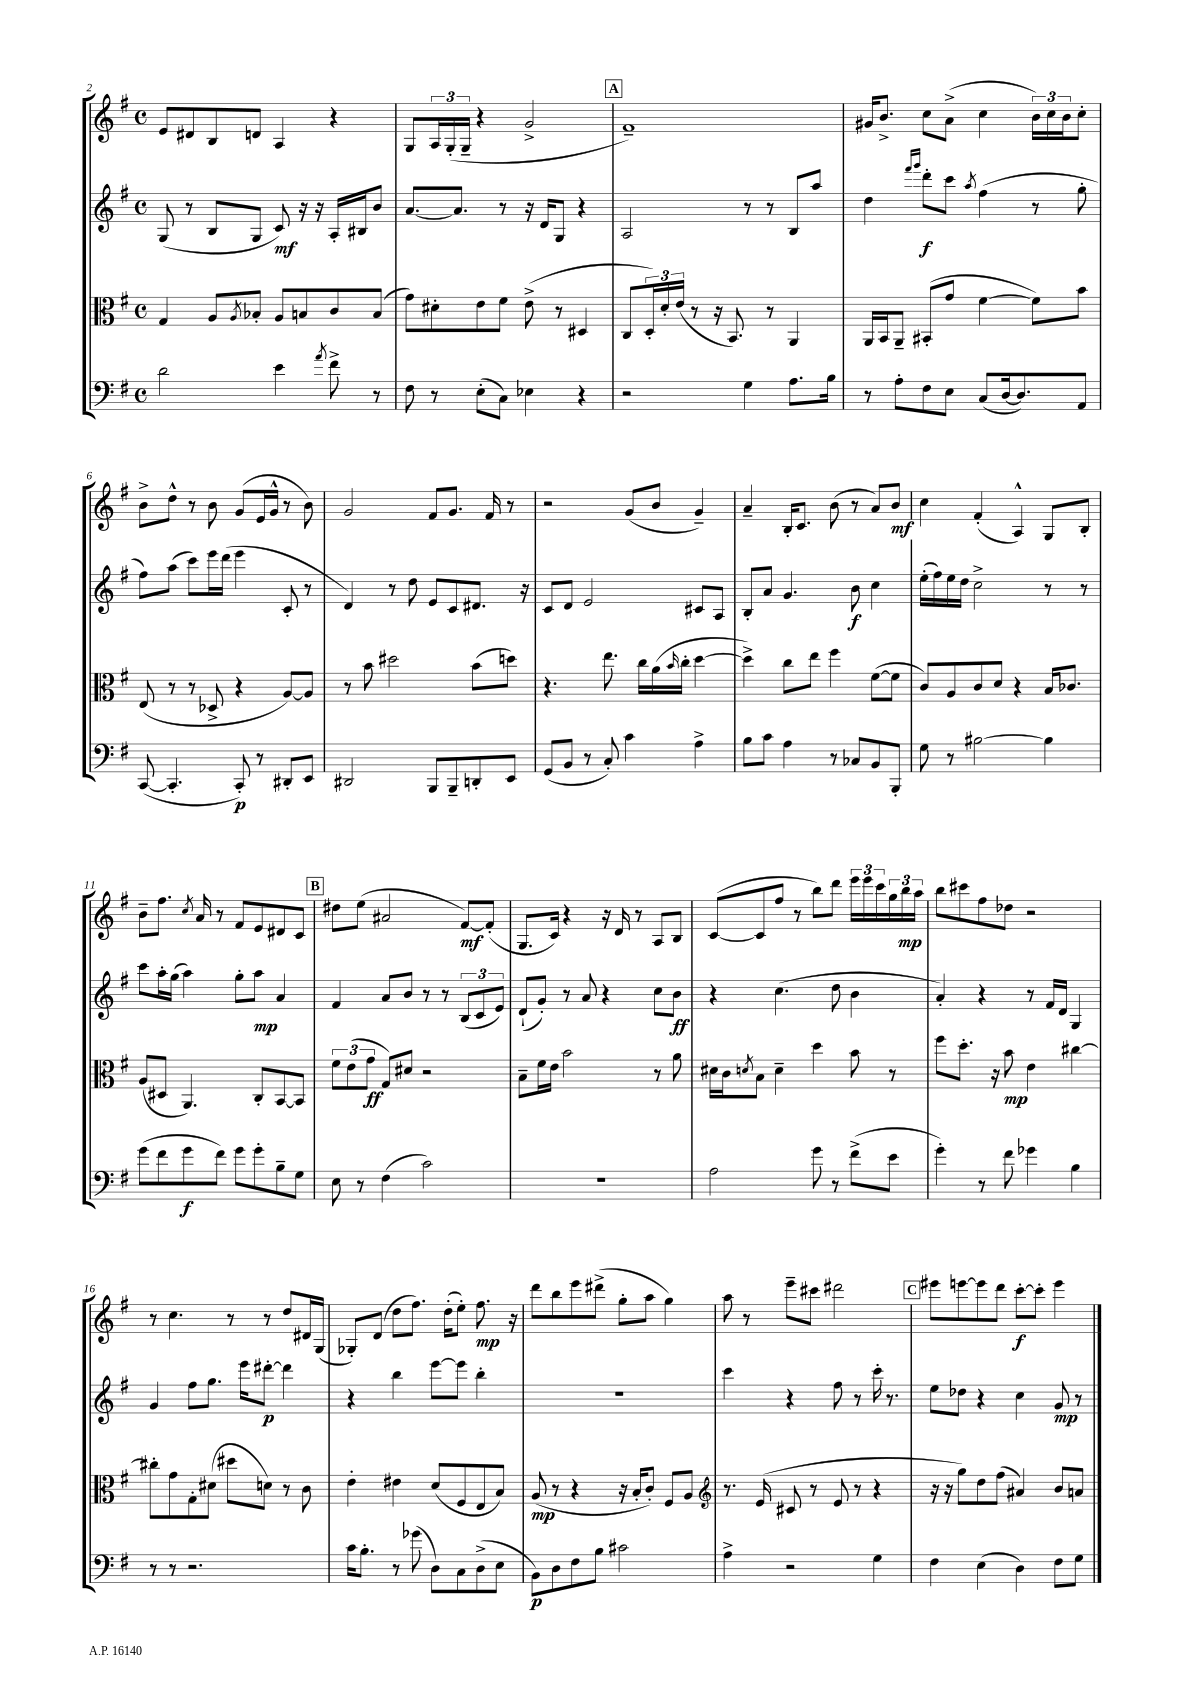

**kern	**dynam	**kern	**dynam	**kern	**dynam	**kern	**dynam
*part4	*part4	*part3	*part3	*part2	*part2	*part1	*part1
*staff4	*staff4	*staff3	*staff3	*staff2	*staff2	*staff1	*staff1
*clefF4	*	*clefC3	*	*clefG2	*	*clefG2	*
*k[f#]	*	*k[f#]	*	*k[f#]	*	*k[f#]	*
*M4/4	*	*M4/4	*	*M4/4	*	*M4/4	*
*met(c)	*	*met(c)	*	*met(c)	*	*met(c)	*
=2	=2	=2	=2	=2	=2	=2	=2
2d\	.	4G/	.	(8G/	.	8e/L	.
.	.	.	.	8r	.	8d#X/	.
.	.	8A/L	.	8B/L	.	8B/	.
.	.	8qA/	.	.	.	.	.
.	.	8B-X'/J	.	8G/J	.	8dn/J	.
4e\	.	8A/L	.	8c/)	mf	4A/	.
.	.	8Bn/	.	16r	.	.	.
.	.	.	.	16r	.	.	.
8qa/	.	.	.	.	.	.	.
8f#^\	.	8c/	.	16A'/LL	.	4r	.
.	.	.	.	16B#X/J	.	.	.
8r	.	(8B/J	.	8b/J	.	.	.
=3	=3	=3	=3	=3	=3	=3	=3
8F#\	.	8g\L)	.	[8.a/L	.	8G/L	.
8r	.	8d#X'\	.	.	.	24A/L	.
.	.	.	.	.	.	(24G'/	.
.	.	.	.	8.a/J]	.	.	.
.	.	.	.	.	.	24G~/JJ	.
(8E'\L	.	8e\	.	.	.	4r	.
8C\J)	.	8f#\J	.	8r	.	.	.
4E-X\	.	(8e^\	.	16r	.	2g^/	.
.	.	.	.	16d/KL	.	.	.
.	.	8r	.	8G/J	.	.	.
4r	.	4D#X/	.	4r	.	.	.
!!LO:REH:place=s1:t=A
=4	=4	=4	=4	=4	=4	=4	=4
2r	.	8C/L	.	2A/	.	1f#~)	.
.	.	24D'/L)	.	.	.	.	.
.	.	24d'/	.	.	.	.	.
.	.	(24e/JJ	.	.	.	.	.
.	.	8r	.	.	.	.	.
.	.	16r	.	.	.	.	.
.	.	8.BB/)	.	.	.	.	.
4G\	.	.	.	8r	.	.	.
.	.	8r	.	8r	.	.	.
8.A\L	.	4AA/	.	8B/L	.	.	.
.	.	.	.	8aa/J	.	.	.
16B\Jk	.	.	.	.	.	.	.
=5	=5	=5	=5	=5	=5	=5	=5
8r	.	16AA/LL	.	4dd\	.	16g#X/KL	.
.	.	16BB/J	.	.	.	8.b^/J	.
8A'\L	.	8AA~/J	.	.	.	.	.
.	.	.	.	16qqfff#/LL	.	.	.
.	.	.	.	16qqggg/JJ	.	.	.
8F#\	.	(8BB#X'/L	.	8ddd'\L	f	8cc\L	.
8E\J	.	8g/J	.	8ccc\J	.	(8a^\J	.
.	.	.	.	8qaa/	.	.	.
(8C/L	.	[4f#\	.	(4ff#\	.	4cc\	.
[16D/k	.	.	.	.	.	.	.
8.D/])	.	.	.	.	.	.	.
.	.	8f#\L])	.	8r	.	24b\LL)	.
.	.	.	.	.	.	24cc\	.
.	.	.	.	.	.	24b\J	.
8AA/J	.	8b\J	.	8gg'\	.	8cc'\J	.
!!LO:LB:g=z
=6	=6	=6	=6	=6	=6	=6	=6
([8CC/	.	(8E/	.	8ff#\L)	.	8b^\L	.
4.CC'/]	.	8r	.	(8aa\J	.	8dd^^\J	.
.	.	8r	.	8ccc\L)	.	8r	.
.	.	8D-X^/	.	16eee\L	.	8b\	.
.	.	.	.	(16ddd\JJ	.	.	.
8CC'/)	p	4r	.	4eee\	.	(8g/L	.
8r	.	.	.	.	.	16e/L	.
.	.	.	.	.	.	16g^^/JJ	.
8DD#X'/L	.	[8A/L)	.	8c'/	.	8r	.
8EE/J	.	8A/J]	.	8r	.	8b\)	.
=7	=7	=7	=7	=7	=7	=7	=7
2DD#X/	.	8r	.	4d/)	.	2g/	.
.	.	8b\	.	.	.	.	.
.	.	2dd#X\	.	8r	.	.	.
.	.	.	.	8dd\	.	.	.
8BBB/L	.	.	.	8e/L	.	8f#/L	.
8BBB~/	.	.	.	8c/	.	8.g/J	.
8DDn'/	.	(8b\L	.	8.d#X/J	.	.	.
.	.	.	.	.	.	16f#/	.
8EE/J	.	8ddn\J)	.	.	.	8r	.
.	.	.	.	16r	.	.	.
=8	=8	=8	=8	=8	=8	=8	=8
(8GG/L	.	4.r	.	8c/L	.	2r	.
8BB/J	.	.	.	8d/J	.	.	.
8r	.	.	.	2e/	.	.	.
8C'/)	.	8.ee\	.	.	.	.	.
4c\	.	.	.	.	.	(8g/L	.
.	.	16cc\LL	.	.	.	.	.
.	.	(16a\	.	.	.	8b/J	.
.	.	16qqb/	.	.	.	.	.
.	.	16cc'\JJ	.	.	.	.	.
4A^\	.	[4dd\	.	8c#X/L	.	4g~/)	.
.	.	.	.	8A/J	.	.	.
=9	=9	=9	=9	=9	=9	=9	=9
8B\L	.	4dd^\])	.	8B'/L	.	4a~/	.
8c\J	.	.	.	8a/J	.	.	.
4A\	.	8cc\L	.	4.g/	.	16B'/KL	.
.	.	.	.	.	.	8.c/J	.
.	.	8ee\J	.	.	.	.	.
8r	.	4ff#\	.	.	.	(8b\	.
8C-X/L	.	.	.	8b\	f	8r	.
8BB/	.	([8f#\L	.	4cc\	.	8a/L)	.
8BBB'/J	.	8f#\J]	.	.	.	8b/J	mf
=10	=10	=10	=10	=10	=10	=10	=10
8G\	.	8c/L)	.	(16ee'\LL	.	4cc\	.
.	.	.	.	16ff#\)	.	.	.
8r	.	8A/	.	16ee\	.	.	.
.	.	.	.	16dd\JJ	.	.	.
[2B#X\	.	8c/	.	2cc^\	.	(4f#'/	.
.	.	8d/J	.	.	.	.	.
.	.	4r	.	.	.	4A^^/)	.
4B#\]	.	16B/KL	.	8r	.	8G/L	.
.	.	8.c-X/J	.	.	.	.	.
.	.	.	.	8r	.	8B'/J	.
!!LO:LB:g=z
=11	=11	=11	=11	=11	=11	=11	=11
(8g\L	.	(8A/L	.	8ccc\L	.	8b~\L	.
8f#\	.	8D#X/J	.	16aa'\L	.	8.ff#\J	.
.	.	.	.	(16gg\JJ	.	.	.
8g\	f	4.AA/)	.	4aa\)	.	.	.
.	.	.	.	.	.	8qcc/	.
.	.	.	.	.	.	16a/	.
8f#\J)	.	.	.	.	.	8r	.
8g\L	.	.	.	8gg'\L	.	8f#/L	.
8g'\	.	8C'/L	.	8aa\J	mp	8e/	.
8B~\	.	[8BB/	.	4a/	.	8d#X/	.
8G\J	.	8BB/J]	.	.	.	8c/J	.
!!LO:REH:place=s1:t=B
=12	=12	=12	=12	=12	=12	=12	=12
8E\	.	12f#\L	.	4f#/	.	8dd#X\L	.
.	.	(12e\	.	.	.	.	.
8r	.	.	.	.	.	(8ee\J	.
.	.	12g\J	ff	.	.	.	.
(4F#\	.	8G/L)	.	8a/L	.	2a#X/	.
.	.	8d#X/J	.	8b/J	.	.	.
2c\)	.	2r	.	8r	.	.	.
.	.	.	.	8r	.	.	.
.	.	.	.	(12B/L	.	[8f#/L)	mf
.	.	.	.	12c/	.	.	.
.	.	.	.	.	.	(8f#'/J]	.
.	.	.	.	12e/J)	.	.	.
=13	=13	=13	=13	=13	=13	=13	=13
1r	.	8B~\L	.	(8d`/L	.	8.G/L	.
.	.	16f#\L	.	8g'/J)	.	.	.
.	.	16e\JJ	.	.	.	16c/Jk)	.
.	.	2b\	.	8r	.	4r	.
.	.	.	.	8a/	.	.	.
.	.	.	.	4r	.	16r	.
.	.	.	.	.	.	16d/	.
.	.	.	.	.	.	8r	.
.	.	8r	.	8cc\L	.	8A/L	.
.	.	8a\	.	8b\J	ff	8B/J	.
=14	=14	=14	=14	=14	=14	=14	=14
2A\	.	16d#X\LL	.	4r	.	([8c/L	.
.	.	16c\J	.	.	.	.	.
.	.	8qdn/	.	.	.	.	.
.	.	8B\J	.	.	.	8c/]	.
.	.	4d~\	.	(4.cc\	.	8ff#/J	.
.	.	.	.	.	.	8r	.
8g\	.	4dd\	.	.	.	8bb\L)	.
8r	.	.	.	8dd\	.	8ddd\J	.
(8f#^\L	.	8b\	.	4b\	.	24eee\LL	.
.	.	.	.	.	.	24eee\	.
.	.	.	.	.	.	24ccc\	.
8e\J	.	8r	.	.	.	24gg\	.
.	.	.	.	.	.	24bb\	mp
.	.	.	.	.	.	24aa\JJ	.
=15	=15	=15	=15	=15	=15	=15	=15
4g'\)	.	8ff#\L	.	4a'/)	.	8bb\L	.
.	.	8.dd'\J	.	.	.	8ccc#X\	.
8r	.	.	.	4r	.	8ff#\	.
.	.	16r	.	.	.	.	.
8f#\	.	8b\	mp	.	.	8dd-X\J	.
4g-X\	.	4e\	.	8r	.	2r	.
.	.	.	.	16f#/LL	.	.	.
.	.	.	.	16d/JJ	.	.	.
4B\	.	[4cc#X\	.	4G/	.	.	.
!!LO:LB:g=z
=16	=16	=16	=16	=16	=16	=16	=16
8r	.	8cc#X'\L]	.	4g/	.	8r	.
8r	.	8g\	.	.	.	4.cc\	.
2.r	.	8G'\	.	8ff#\L	.	.	.
.	.	(8d#X\J	.	8.gg\J	.	.	.
.	.	8dd#X\L	.	.	.	8r	.
.	.	.	.	16eee\KL	.	.	.
.	.	8dn\J)	.	[8ddd#X'\J	p	8r	.
.	.	8r	.	4ddd#\]	.	8dd/L	.
.	.	8c\	.	.	.	16d#X/L	.
.	.	.	.	.	.	(16G/JJ	.
=17	=17	=17	=17	=17	=17	=17	=17
16c\KL	.	4e'\	.	4r	.	8G-X'/L)	.
8.B'\J	.	.	.	.	.	.	.
.	.	.	.	.	.	(8d/J	.
8r	.	4e#X\	.	4bb\	.	8dd\L	.
(8g-X\	.	.	.	.	.	8.ff#\J)	.
8D\L)	.	(8d/L	.	[8eee\L	.	.	.
.	.	.	.	.	.	(16dd'\KL	.
8C\	.	8F#/	.	8eee\J]	.	8ee'\J)	.
(8D^\	.	8E/	.	4bb'\	.	8.ff#\	mp
8E\J	.	8B/J)	.	.	.	.	.
.	.	.	.	.	.	16r	.
=18	=18	=18	=18	=18	=18	=18	=18
8BB\L)	p	(8A/	mp	1r	.	8ddd\L	.
8D\	.	8r	.	.	.	8bb\	.
8F#\	.	4r	.	.	.	8eee\	.
8B\J	.	.	.	.	.	(8ddd#X^\J	.
2c#X\	.	16r	.	.	.	8gg'\L	.
.	.	16B'/KL	.	.	.	.	.
.	.	8c'/J)	.	.	.	8aa\J	.
.	.	8F#/L	.	.	.	4gg\)	.
.	.	8A/J	.	.	.	.	.
=19	=19	=19	=19	=19	=19	=19	=19
*	*	*clefG2	*	*	*	*	*
4A^\	.	8.r	.	4ccc\	.	8aa\	.
.	.	.	.	.	.	8r	.
.	.	(16e/	.	.	.	.	.
2r	.	8c#X/	.	4r	.	8eee~\L	.
.	.	8r	.	.	.	8ccc#X\J	.
.	.	8e/	.	8ff#\	.	2ddd#X\	.
.	.	8r	.	8r	.	.	.
4G\	.	4r	.	16ccc'\	.	.	.
.	.	.	.	8.r	.	.	.
!!LO:REH:place=s1:t=C
=20	=20	=20	=20	=20	=20	=20	=20
4F#\	.	16r	.	8ee\L	.	8eee#X\L	.
.	.	16r	.	.	.	.	.
.	.	8gg\L)	.	8dd-X\J	.	[8eeen\	.
(4E\	.	8dd\	.	4r	.	8eee\]	.
.	.	(8ff#\J	.	.	.	8ddd\J	.
4D\)	.	4a#X/)	.	4cc\	.	[8ccc'\L	f
.	.	.	.	.	.	8ccc'\J]	.
8F#\L	.	8b/L	.	8g/	mp	4eee\	.
8G\J	.	8an/J	.	8r	.	.	.
==	==	==	==	==	==	==	==
*-	*-	*-	*-	*-	*-	*-	*-
